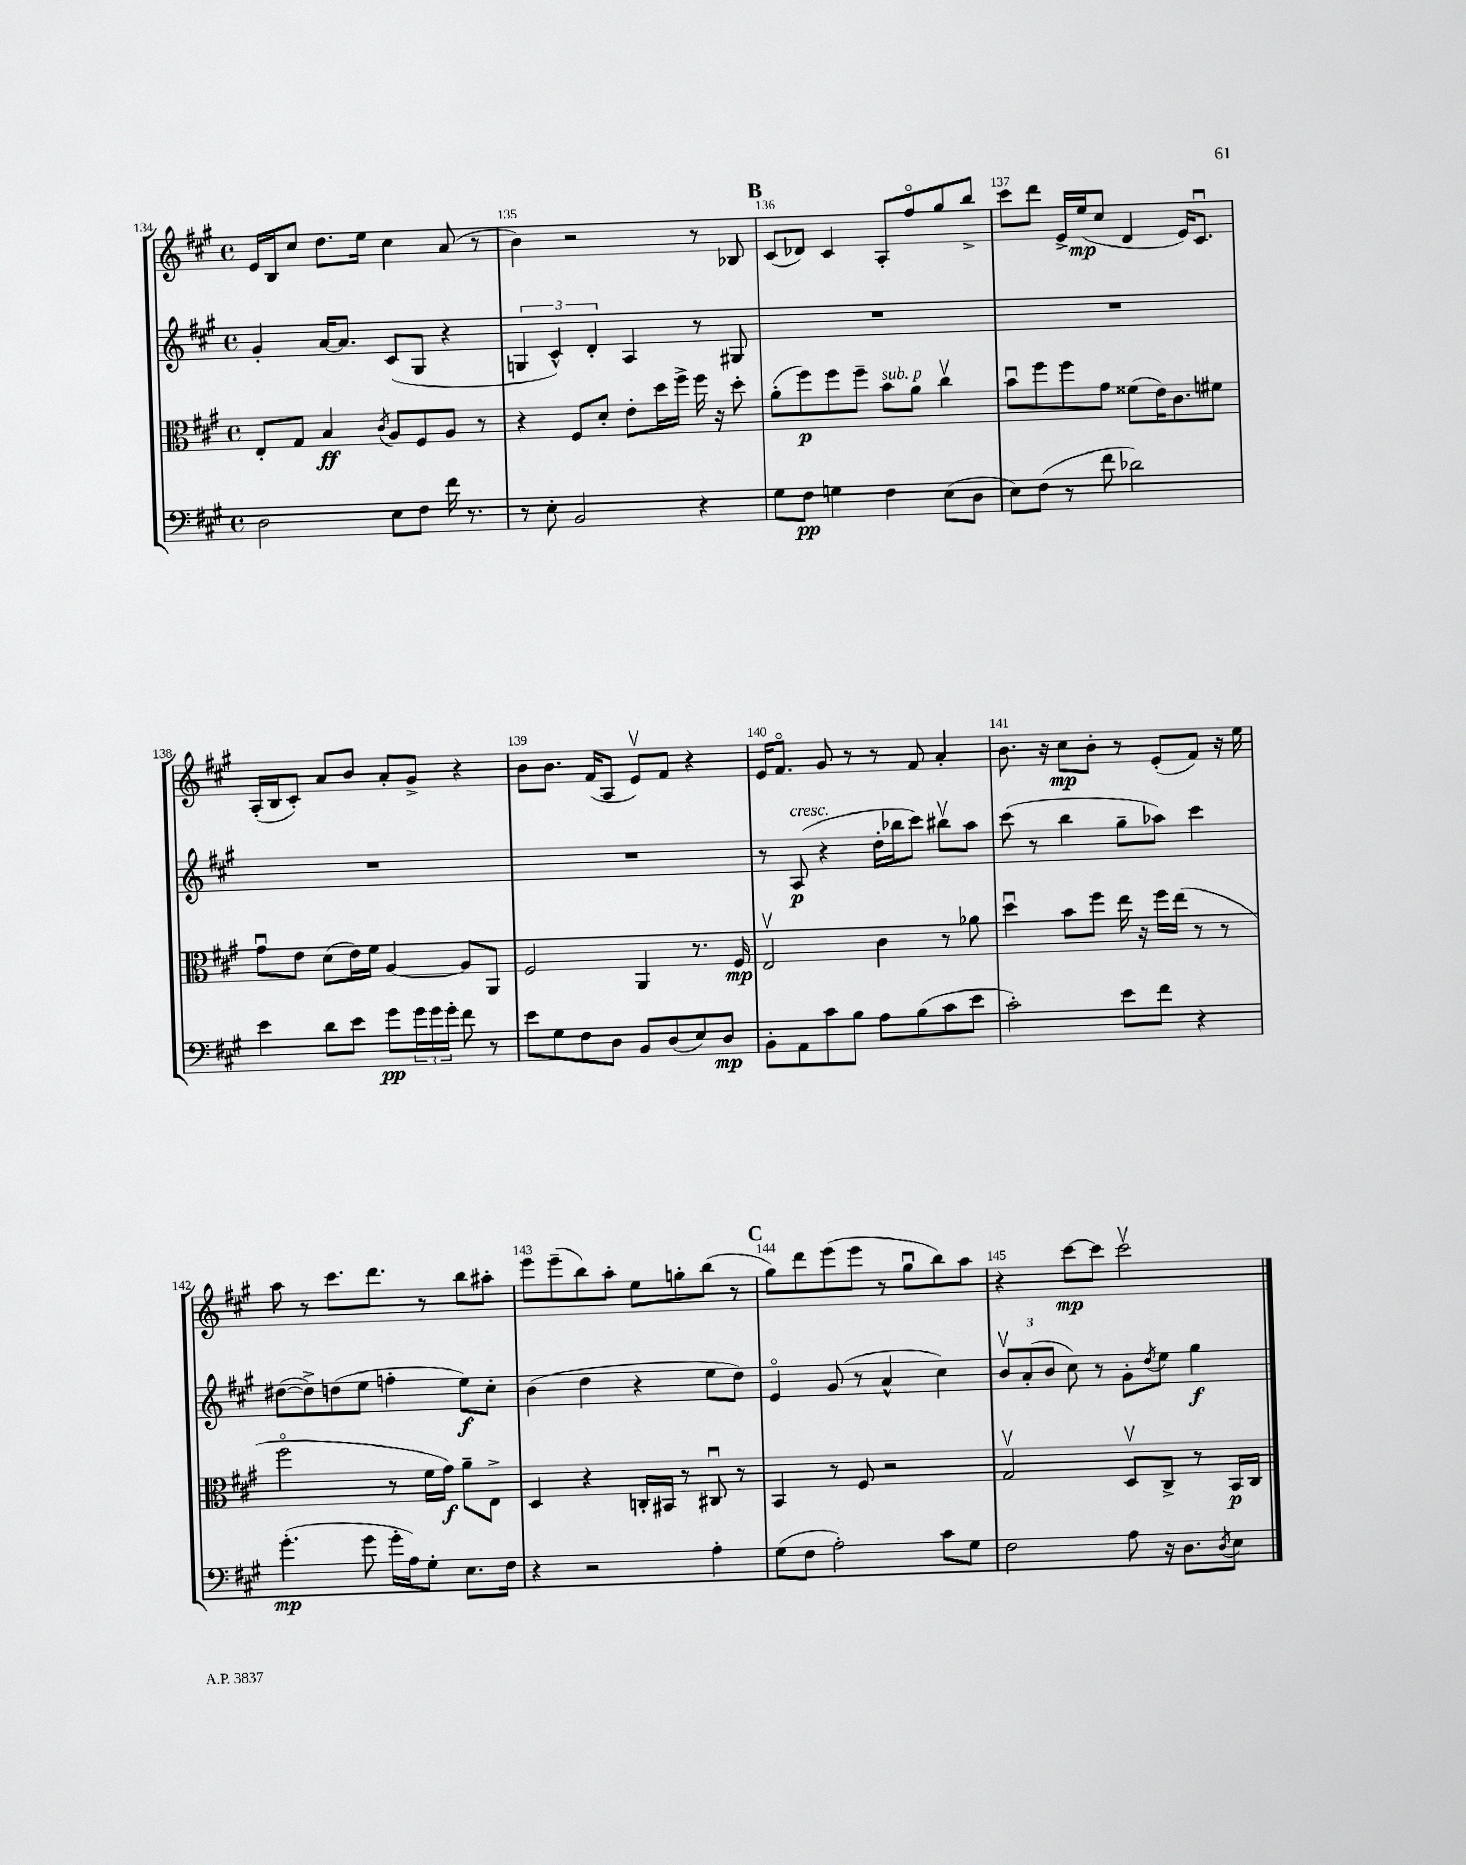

**kern	**kern	**kern	**kern
*staff4	*staff3	*staff2	*staff1
*clefF4	*clefC3	*clefG2	*clefG2
*k[f#c#g#]	*k[f#c#g#]	*k[f#c#g#]	*k[f#c#g#]
*M4/4	*M4/4	*M4/4	*M4/4
*met(c)	*met(c)	*met(c)	*met(c)
2D	8E'	4g#'	16e
.	.	.	16B
.	8G#	.	8cc#
.	4B	[16a	8.dd
.	.	8.a]	.
.	.	.	16ee
.	8qc#	.	.
8E	8A	(8c#	4cc#
8F#	8F#	8G#	.
16f#	8A	4r	(8a
8.r	.	.	.
.	8r	.	8r
=	=	=	=
8r	4r	6G	4b)
8E'	.	.	.
.	.	6c#^^)	.
2BB	8F#	.	2r
.	.	6d'	.
.	8d'	.	.
.	8e'	4A	.
.	16dd	.	.
.	16ff#^	.	.
4r	16ff#	8r	8r
.	16r	.	.
.	8dd'	8G#	8B-
=	=	=	=
8G#	(8a'	1r	(8c#
8F#	8ff#)	.	8d-)
4G	8ff#	.	4c#
.	8ff#~	.	.
4F#	8b	.	8A'
.	8a	.	8ff#o
(8E	4cc#v	.	8gg#
8D	.	.	8bb^
=	=	=	=
8E)	8bu	1r	8ccc#
(8F#	8ff#	.	8ddd
8r	8ff#	.	16e^
.	.	.	(16ee
8f#	8g#	.	8cc#
2d-)	(8f##	.	4d
.	16e)	.	.
.	8.c#	.	.
.	.	.	16e)
.	.	.	8.c#u
.	8f#	.	.
=	=	=	=
4e	8g#u	1r	(16A'
.	.	.	16B
.	8e	.	8c#')
8d	(8d	.	8a
8e	16e)	.	8b
.	16f#	.	.
8g#	[4A	.	8a'
24g#	.	.	8g#^
24g#	.	.	.
24g#'	.	.	.
8f#	8A]	.	4r
8r	8AA	.	.
=	=	=	=
8e	2F#	1r	8b
8G#	.	.	8.b
8F#	.	.	.
.	.	.	(16f#
8D	.	.	8A
8BB	4AA	.	8ev)
(8D	.	.	8f#
8E)	8.r	.	4r
8D	.	.	.
.	16F#	.	.
=	=	=	=
8BB'	2Ev	8r	16e
.	.	.	8.f#o
8AA	.	(8A	.
8c#	.	4r	8g#
8B	.	.	8r
8A	4c#	16dd'	8r
.	.	16bb-	.
(8B	.	8ccc#)	8f#
8c#	8r	8bb#v	4a'
8e	8a-	8aa	.
=	=	=	=
2c#')	4ddu	(8ccc#	8.b
.	.	8r	.
.	.	.	16r
.	8b	4bb	8cc#
.	8ff#	.	8b'
8e	16ee	8gg#~	8r
.	16r	.	.
8f#	16ff#	8aa-)	(8e'
.	(16ee	.	.
4r	8r	4ccc#	8f#)
.	8r	.	16r
.	.	.	16ee
=	=	=	=
(4.g#'	2ff#o	([8dd#	8aa
.	.	8dd#^])	8r
.	.	(8dd	8.ccc#
8g#	.	8ee	.
.	.	.	8.ddd
16g#'	8r	4ff'	.
16A)	.	.	.
8G#'	16f#	.	8r
.	16g#)	.	.
8.E	8a~	8ee)	8bb
.	8E^	8cc#'	8aa#'
16F#	.	.	.
=	=	=	=
4r	4D	(4b	8eee
.	.	.	(8eee~
2r	4r	4dd	8bb)
.	.	.	8aa'
.	16C'	4r	8ee
.	16BB#	.	.
.	8r	.	8gg'
4A'	8C#u	8ee	(8bb
.	8r	8dd)	8r
=	=	=	=
(8G#	4BB	4eo	8gg#)
8F#	.	.	8ddd
2A')	8r	(8g#	(8eee
.	8F#	8r	8eee
.	2r	4a^^	8r
.	.	.	8gg#u
8c#	.	4cc#)	8bb)
8G#	.	.	8aa
=	=	=	=
2F#	2G#v	12bv	4r
.	.	(12a'	.
.	.	12b	.
.	.	8cc#)	[8ccc#
.	.	8r	8ccc#]
8A	8Dv	8g#'	2ccc#v
.	.	8qdd	.
16r	8C#^	8ee	.
8.D	.	.	.
.	8r	4gg#	.
8qD	.	.	.
8E	16BB	.	.
.	16C#	.	.
==	==	==	==
*-	*-	*-	*-
